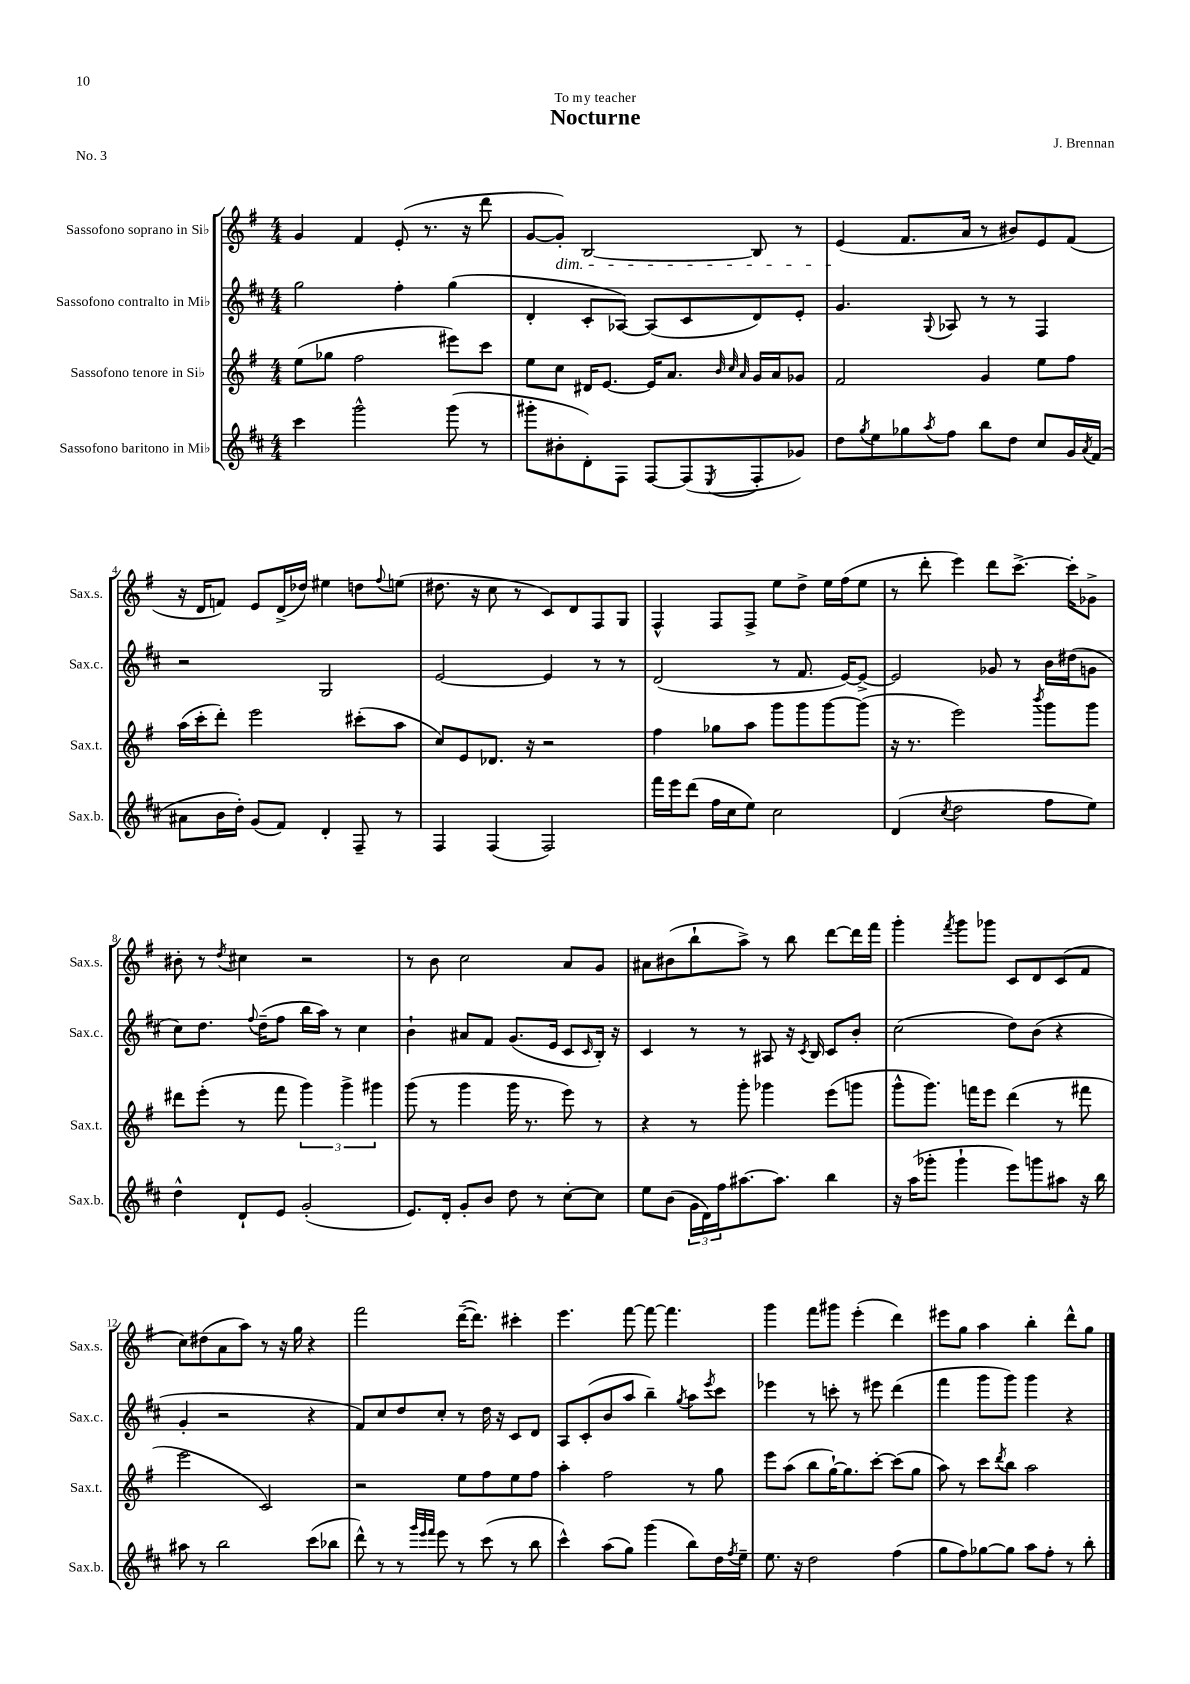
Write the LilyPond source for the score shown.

\header { title = "Nocturne" composer = "J. Brennan" dedication = "To my teacher" piece = "No. 3" }
<<
\new StaffGroup <<
\new Staff = "s0" \with { instrumentName = "Sassofono soprano in Sib" shortInstrumentName = "Sax.s." } {
    \clef treble \key g \major \numericTimeSignature \time 4/4
    g'4 fis'4 e'8-.( r8. r16 d'''8 |
    g'8~ g'8-.\dim) b2~ b8 r8 |
    e'4\!( fis'8. a'16 r8 bis'8) e'8 fis'8( |
    r16 d'16 f'8) e'8 d'16->( des''16) eis''4 d''8 \appoggiatura { fis''8 } e''8( |
    dis''8. r16 c''8 r8 c'8) d'8 fis8 g8 |
    fis4-^ fis8 fis8-> e''8 d''8-> e''16 fis''16( e''8 |
    r8 d'''8-. e'''4) d'''8 c'''8.~-> c'''16-. ges'8-> |
    bis'8-. r8 \acciaccatura { d''8 } cis''4 r2 |
    r8 b'8 c''2 a'8 g'8 |
    ais'8 bis'8( b''8-! a''8->) r8 b''8 d'''8~ d'''16 fis'''16 |
    g'''4-. \acciaccatura { fis'''8 } g'''8 ges'''8 c'8 d'8 c'8( fis'8 |
    c''8) dis''8( a'8 a''8) r8 r16 g''16 r4 |
    fis'''2 d'''16~--( d'''8.) cis'''4-. |
    e'''4. fis'''8~ fis'''8~ fis'''4. |
    g'''4 fis'''8 gis'''8 e'''4-.( d'''4) |
    eis'''8 g''8 a''4 b''4-. d'''8-^ g''8 \bar "|." |
}
\new Staff = "s1" \with { instrumentName = "Sassofono contralto in Mib" shortInstrumentName = "Sax.c." } {
    \clef treble \key d \major \numericTimeSignature \time 4/4
    g''2 fis''4-. g''4( |
    d'4-. cis'8-. aes8~) aes8( cis'8 d'8) e'8-. |
    g'4. \appoggiatura { g8 } aes8 r8 r8 fis4 |
    r2 g2 |
    e'2~ e'4 r8 r8 |
    d'2( r8 fis'8. e'16~) e'8~-> |
    e'2 ges'8 r8 b'16 dis''16( g'8 |
    cis''8) d''8. \appoggiatura { fis''8 } d''16--( fis''8 b''16 a''16) r8 cis''4 |
    b'4-! ais'8 fis'8 g'8.( e'16 cis'8 \grace { cis'16 } b16-.) r16 |
    cis'4 r8 r8 ais8 r16 \acciaccatura { cis'8 } b16 cis'8 b'8-. |
    cis''2( d''8) b'8( r4 |
    g'4-. r2 r4 |
    fis'8) cis''8 d''8 cis''8-. r8 d''16 r16 cis'8 d'8 |
    a8 cis'8-.( b'8 a''8 b''4--) \acciaccatura { g''8 } a''8 \acciaccatura { e'''8 } cis'''8 |
    ees'''4 r8 c'''8-. r8 eis'''8 d'''4( |
    fis'''4 g'''8 g'''8) g'''4 r4 \bar "|." |
}
\new Staff = "s2" \with { instrumentName = "Sassofono tenore in Sib" shortInstrumentName = "Sax.t." } {
    \clef treble \key g \major \numericTimeSignature \time 4/4
    e''8( ges''8 fis''2 eis'''8) c'''8 |
    e''8 c''8 dis'16 e'8.~ e'16 a'8. \grace { b'32 c''32 a'32 } g'16 a'16 ges'8 |
    fis'2 g'4 e''8 fis''8 |
    a''16( c'''16-. d'''8-.) e'''2 cis'''8-.( a''8 |
    c''8) e'8 des'8. r16 r2 |
    fis''4 ges''8 a''8 g'''8 g'''8 g'''8~ g'''8( |
    r16 r8. e'''2) \acciaccatura { b'''8 } g'''8 g'''8 |
    dis'''8 e'''8-.( r8 fis'''8 \tuplet 3/2 { g'''4) g'''4-> gis'''4 } |
    g'''8( r8 g'''4 g'''16 r8. e'''8) r8 |
    r4 r8 g'''8-. ges'''4 e'''8( g'''8 |
    g'''8-^ g'''8.) f'''16 e'''8 d'''4( r8 fis'''8 |
    e'''2 c'2) |
    r2 e''8 fis''8 e''8 fis''8 |
    a''4-. fis''2 r8 g''8 |
    e'''8 a''8( b''8 g''16~-!) g''8. c'''8~-. c'''8( g''8 |
    a''8) r8 c'''8 \acciaccatura { d'''8 } b''8 a''2 \bar "|." |
}
\new Staff = "s3" \with { instrumentName = "Sassofono baritono in Mib" shortInstrumentName = "Sax.b." } {
    \clef treble \key d \major \numericTimeSignature \time 4/4
    cis'''4 g'''2-^ g'''8( r8 |
    gis'''8-. bis'8-. d'8-.) fis8 fis8~ fis8( \acciaccatura { e8 } fis8-. ges'8) |
    d''8 \acciaccatura { g''8 } e''8 ges''8 \acciaccatura { a''8 } fis''8 b''8 d''8 cis''8 g'16 \acciaccatura { a'8 } fis'16( |
    ais'8 b'16 d''16-.) g'8( fis'8) d'4-. fis8-- r8 |
    fis4 fis4( fis2) |
    fis'''16 e'''16 d'''8( fis''16 cis''16 e''8) cis''2 |
    d'4( \acciaccatura { cis''8 } d''2 fis''8 e''8) |
    d''4-^ d'8-! e'8 g'2-.( |
    e'8.) d'16-. g'8-. b'8 d''8 r8 cis''8~-. cis''8 |
    e''8 b'8( \tuplet 3/2 { g'16 d'16) fis''16 } ais''8.~ ais''8. b''4 |
    r16 a''16( ges'''8-. ges'''4-! e'''8) g'''8 ais''8 r16 b''16 |
    ais''8 r8 b''2 cis'''8( bes''8 |
    d'''8-^) r8 r8 \grace { g'''32 e'''32 fis'''32 } e'''8 r8 cis'''8( r8 b''8 |
    cis'''4-^) a''8( g''8) g'''4( b''8) d''16 \acciaccatura { fis''8 } e''16-- |
    e''8. r16 d''2 fis''4( |
    g''8 fis''8) ges''8~ ges''8 a''8 fis''8-. r8 b''8-. \bar "|." |
}
>>
>>
